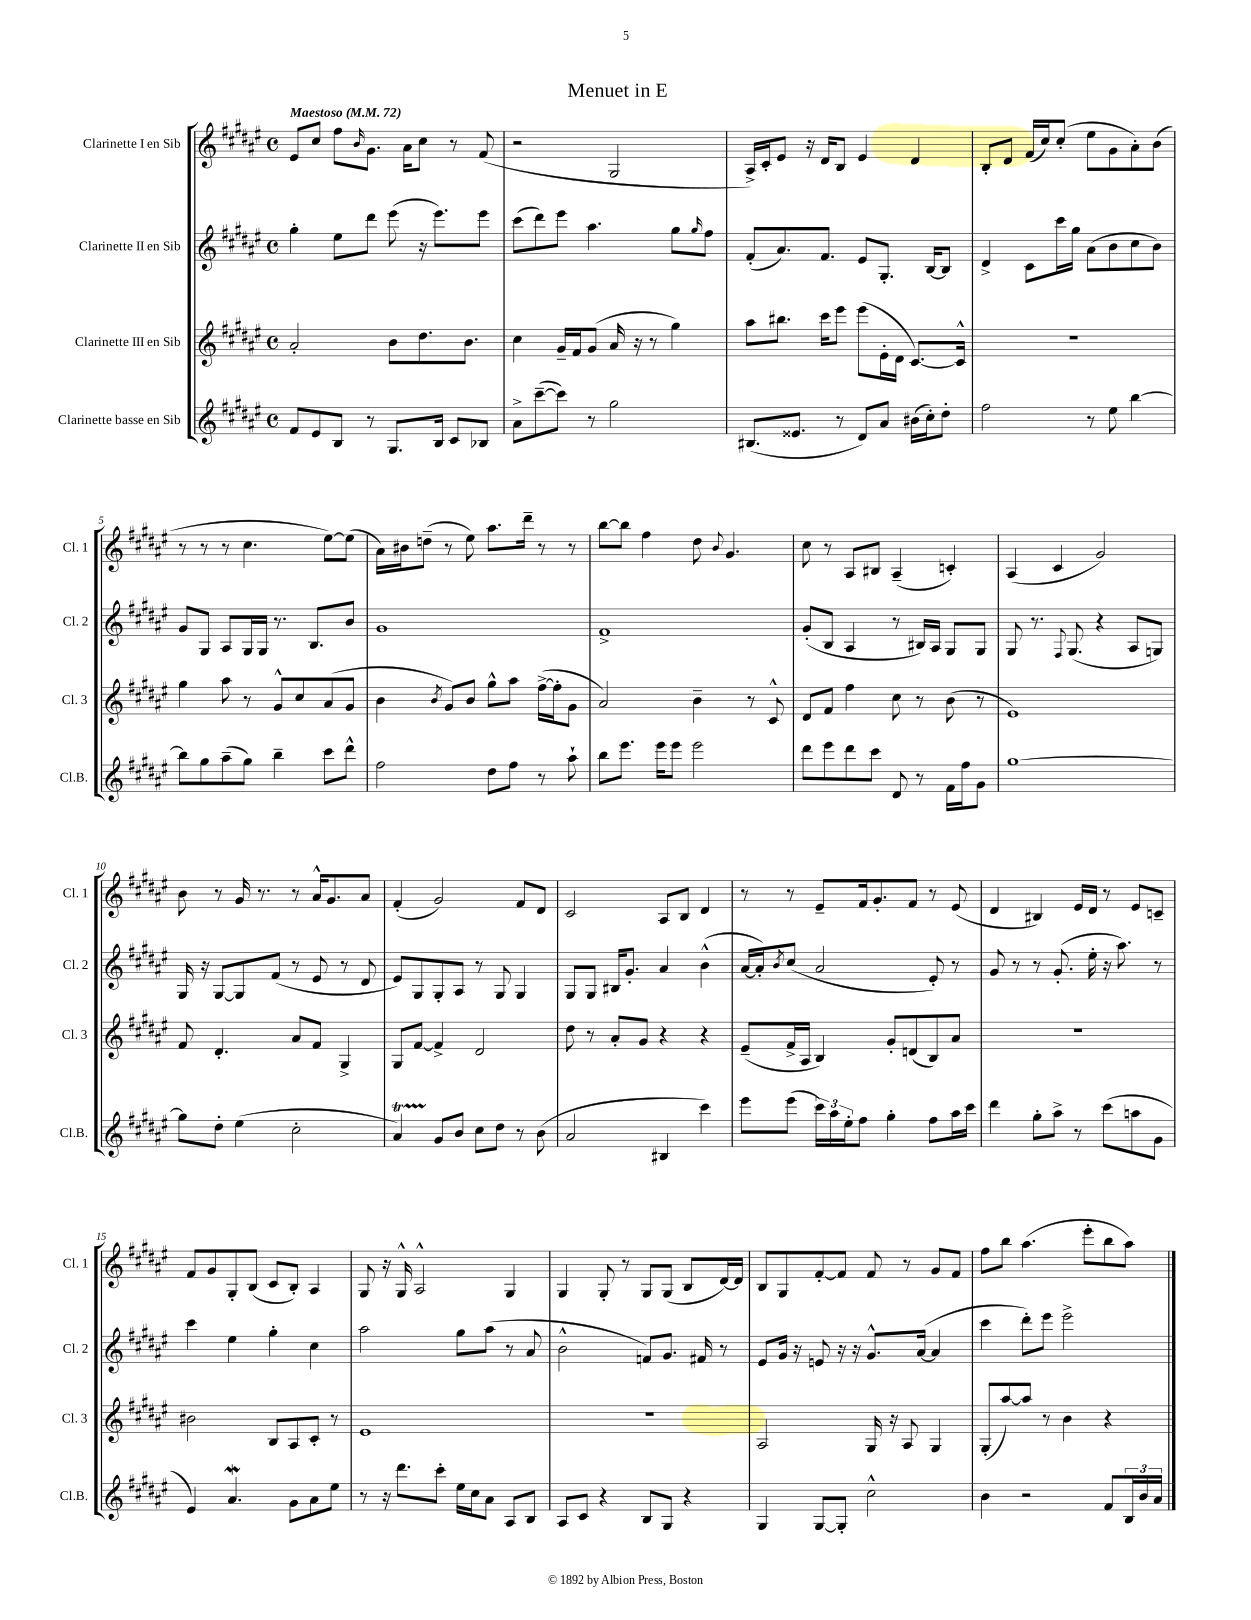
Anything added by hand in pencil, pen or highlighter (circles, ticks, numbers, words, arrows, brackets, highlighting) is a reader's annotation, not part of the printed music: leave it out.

**kern	**kern	**kern	**kern
*part4	*part3	*part2	*part1
*staff4	*staff3	*staff2	*staff1
*I"Clarinette basse en Sib	*I"Clarinette III en Sib	*I"Clarinette II en Sib	*I"Clarinette I en Sib
*I'Cl.B.	*I'Cl. 3	*I'Cl. 2	*I'Cl. 1
*clefG2	*clefG2	*clefG2	*clefG2
*k[f#c#g#d#a#e#]	*k[f#c#g#d#a#e#]	*k[f#c#g#d#a#e#]	*k[f#c#g#d#a#e#]
*M4/4	*M4/4	*M4/4	*M4/4
*met(c)	*met(c)	*met(c)	*met(c)
*MM72	*MM72	*MM72	*MM72
=1	=1	=1	=1
!	!	!	!LO:TX:a:B:t=Maestoso
8f#/L	2a#'/	4gg#'\	8e#/L
8e#/	.	.	8cc#/J
8B/J	.	8ee#\L	8ff#\L
.	.	.	16qqb/
8r	.	8ddd#\J	8.g#\J
8.G#/L	8b\L	(8eee#\	.
.	.	.	16a#\KL
.	8.dd#\	16r	8cc#\J
16B/Jk	.	8.eee#\L)	.
8c#/L	.	.	8r
.	8.b\J	.	.
8B-X/J	.	8eee#\J	(8f#/
=2	=2	=2	=2
8a#^\L	4cc#\	(8ccc#\L	2r
([8ccc#~\	.	8ddd#\)	.
8ccc#\J])	16g#~/LL	8eee#\J	.
.	16f#/J	.	.
8r	(8g#/J	4.aa#\	.
2gg#\	16a#/	.	2G#/
.	16r	.	.
.	8r	.	.
.	4gg#\)	8gg#\L	.
.	.	16qqgg#/	.
.	.	8ff#\J	.
=3	=3	=3	=3
(8.B#X/L	8aa#\L	(8f#'/L	16A#^/LL)
.	.	.	16c#'/J
.	8.bb#X\J	8.a#/)	8e#/J
8.e##X/J	.	.	.
.	.	.	16r
.	16ccc#\KL	8.f#/J	16d#/KL
8r	8eee#\J	.	8B/J
8d#/L)	(8eee#\L	8e#/L	4e#/
8a#/J	16e#'\L	8.G#'/J	.
.	16d#\JJ	.	.
(16b#X\LL	[8.c#/L)	.	4d#/
16cc#'\J)	.	[16B/KL	.
8dd#'\J	.	8B/J]	.
.	16c#^^/Jk]	.	.
=4	=4	=4	=4
2ff#\	1r	4d#^/	8B'/L
.	.	.	8d#/J
.	.	8c#\L	(16f#/LL
.	.	.	16cc#/J)
.	.	16ccc#\L	(8cc#'/J
.	.	16gg#\JJ	.
8r	.	(8a#\L	8ee#\L
8ee#\	.	8b\	8g#\
[4bb\	.	8cc#\	8a#'\)
.	.	8b\J)	(8b\J
!!LO:LB:g=z
=5	=5	=5	=5
8bb\L]	4gg#\	8g#/L	8r
8gg#\	.	8G#/J	8r
(8aa#~\	8aa#\	8A#/L	8r
8gg#\J)	8r	16G#/L	4.cc#\
.	.	16G#/JJ	.
4bb~\	8g#^^/L	8.r	.
.	8cc#/	.	.
.	.	8.B/L	.
8ccc#\L	(8a#/	.	[8ee#\L)
8ddd#^^\J	8g#/J	8b/J	(8ee#\J]
=6	=6	=6	=6
2ff#\	4b\	1g#	16a#\LL)
.	.	.	16b#X\J
.	.	.	(8ddn~\J
.	8qb/	.	.
.	8g#/L)	.	8r
.	8b/J	.	8ee#\)
8dd#\L	8gg#^^\L	.	8.aa#\L
8ff#\J	8aa#\J	.	.
.	.	.	16ddd#~\Jk
8r	([16ff#^\LL	.	8r
.	16ff#'\J]	.	.
8aa#`\	8g#\J	.	8r
=7	=7	=7	=7
8bb\L	2a#/)	1f#^	[8bb\L
8.eee#\J	.	.	8bb\J]
.	.	.	4ff#\
16eee#\KL	.	.	.
8eee#\J	.	.	.
2eee#\	4b~\	.	8dd#\
.	.	.	8qqb/
.	.	.	4.g#/
.	8r	.	.
.	8c#^^/	.	.
=8	=8	=8	=8
8ddd#\L	8d#/L	(8g#'/L	8cc#\
8eee#\	8f#/J	8B/J	8r
8ddd#\	4ff#\	4A#/	8A#/L
8ccc#\J	.	.	8B#X/J
8d#/	8cc#\	8r	(4A#~/
8r	8r	16B#X/LL)	.
.	.	16A#/JJ	.
16f#\LL	(8b\	8G#/L	4cn'/)
16ff#\J	.	.	.
8g#\J	8r	8G#/J	.
=9	=9	=9	=9
[1gg#	1e#)	8G#/	(4A#/
.	.	8.r	.
.	.	.	4c#/
.	.	8qqF#/	.
.	.	(8.G#/	.
.	.	4r	2g#/)
.	.	8A#/L	.
.	.	8Gn/J)	.
!!LO:LB:g=z
=10	=10	=10	=10
8gg#\L]	8f#/	16G#/	8b\
.	.	16r	.
8dd#'\J	4.d#'/	[8G#/L	8r
(4ee#\	.	8G#/]	16g#/
.	.	.	8.r
.	.	(8f#/J	.
2cc#'\	8a#/L	8r	8r
.	8f#/J	8e#/	16a#^^/KL
.	.	.	8.g#/
.	4G#^/	8r	.
.	.	8d#/	8a#/J
=11	=11	=11	=11
4a#t/)	8G#/L	8e#/L)	(4f#'/
.	[8f#/J	8G#/	.
8g#/L	4f#^/]	8G#'/	2g#/)
8b/J	.	8A#/J	.
8cc#\L	2d#/	8r	.
8dd#\J	.	8G#/	.
8r	.	4G#/	8f#/L
(8b\	.	.	8d#/J
=12	=12	=12	=12
2a#/	8dd#\	8G#/L	2c#/
.	8r	8G#/J	.
.	8a#'/L	16B#X/KL	.
.	.	8.g#'/J	.
.	8g#/J	.	.
4B#X/	4r	4a#/	8A#/L
.	.	.	8B/J
4ccc#\)	4r	(4b^^\	4d#/
=13	=13	=13	=13
8eee#\L	(8e#~/L	[16a#/LL	8r
.	.	16a#'/J])	.
.	.	8qb/	.
(8eee#\J	16f#^/L	(8cc#/J	8r
.	16A#/JJ	.	.
24ccc#\LL)	4B/)	2a#/	8e#~/L
24aa#\	.	.	.
24ee#'\J	.	.	.
8ff#\J	.	.	16f#/k
.	.	.	8.g#'/
4gg#'\	8g#'/L	.	.
.	(8dn/	.	8f#/J
8ff#\L	8B/)	8e#'/)	8r
16aa#\L	8a#/J	8r	(8e#/
16ccc#\JJ	.	.	.
=14	=14	=14	=14
4ddd#\	1r	8g#/	4d#/
.	.	8r	.
8gg#'\L	.	8r	4B#X/)
8aa#^\J	.	(8.g#'/	.
8r	.	.	16e#/LL
.	.	16ee#'\	16d#/JJ
(8ccc#\L	.	16r	8r
.	.	8.aa#\)	.
8aan\	.	.	8e#/L
8g#\J	.	8r	8cn~/J
!!LO:LB:g=z
=15	=15	=15	=15
4e#/)	2b#X\	4ccc#\	8f#/L
.	.	.	8g#/
4.a#W/	.	4ee#\	8G#'/
.	.	.	(8B/J
.	8B/L	4gg#'\	8c#/L
8g#\L	8A#/	.	8B'/J)
8a#\	8c#'/J	4cc#\	4A#/
8ee#\J	8r	.	.
=16	=16	=16	=16
8r	1e#	2aa#\	8G#/
16r	.	.	16r
8.ddd#\L	.	.	16G#^^/
.	.	.	2A#^^/
8ccc#'\J	.	.	.
16ee#\LL	.	8gg#\L	.
16cc#\J	.	.	.
8a#\J	.	(8aa#\J	.
8A#/L	.	8r	4G#/
8B/J	.	8a#/	.
=17	=17	=17	=17
8A#/L	1r	2b^^\	4G#/
8c#/J	.	.	.
4r	.	.	8G#'/
.	.	.	8r
8B/L	.	8fn/L)	8G#/L
8G#/J	.	8.g#/J	(8G#/J
4r	.	.	8B/L
.	.	16f#X/	.
.	.	8r	[16d#/L)
.	.	.	16d#/JJ]
=18	=18	=18	=18
4G#/	2A#/	8e#/L	8B/L
.	.	16g#/Jk	8G#/
.	.	16r	.
[8G#/L	.	8en/	[8f#'/
8G#'/J]	.	16r	8f#/J]
.	.	16r	.
2cc#^^\	16G#/	8.g#^^/L	8f#/
.	16r	.	.
.	8A#/	.	8r
.	.	([16a#/Jk	.
.	4G#/	4a#/]	8g#/L
.	.	.	8f#/J
=19	=19	=19	=19
4b\	(8G#'/L	4ccc#\	8ff#\L
.	[8aa#/)	.	8bb\J
2r	8aa#/J]	8ddd#'\L)	(4.aa#\
.	8r	8eee#\J	.
.	4b\	2eee#^\	.
.	.	.	8eee#'\L
8f#/L	4r	.	8bb\
24B/L	.	.	8aa#\J)
24b/	.	.	.
24a#/JJ	.	.	.
==	==	==	==
*-	*-	*-	*-
